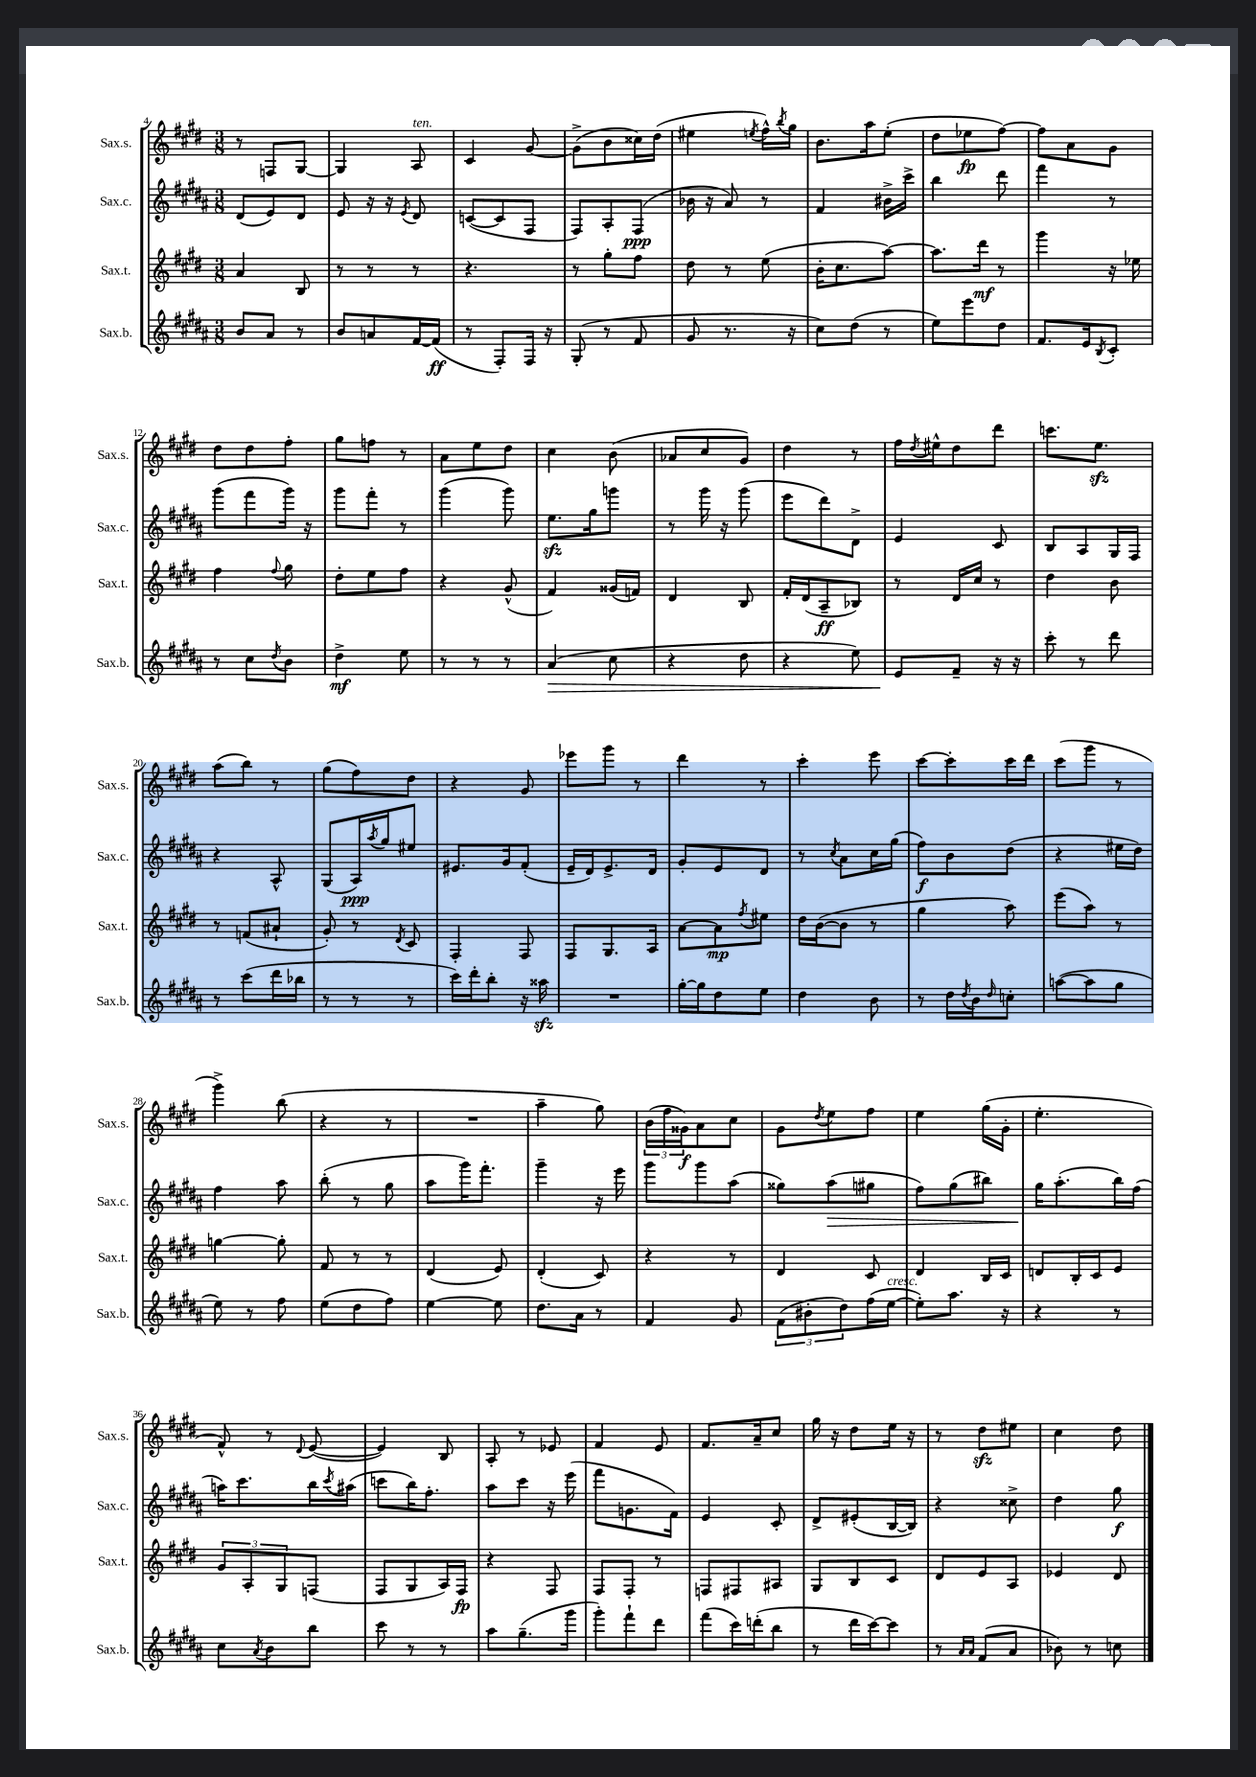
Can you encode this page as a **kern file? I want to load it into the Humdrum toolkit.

**kern	**dynam	**kern	**dynam	**kern	**dynam	**kern	**dynam
*part4	*part4	*part3	*part3	*part2	*part2	*part1	*part1
*staff4	*staff4	*staff3	*staff3	*staff2	*staff2	*staff1	*staff1
*I"Sax.b.	*	*I"Sax.t.	*	*I"Sax.c.	*	*I"Sax.s.	*
*I'Sax.b.	*	*I'Sax.t.	*	*I'Sax.c.	*	*I'Sax.s.	*
*clefG2	*	*clefG2	*	*clefG2	*	*clefG2	*
*k[f#c#g#d#a#]	*	*k[f#c#g#d#]	*	*k[f#c#g#d#a#]	*	*k[f#c#g#d#]	*
*M3/8	*	*M3/8	*	*M3/8	*	*M3/8	*
=4	=4	=4	=4	=4	=4	=4	=4
8b/L	.	4a/	.	(8d#/L	.	8r	.
8a#/J	.	.	.	8e/)	.	8Fn/L	.
8r	.	8B/	.	8d#/J	.	[8G#/J	.
=5	=5	=5	=5	=5	=5	=5	=5
8b/L	.	8r	.	8e/	.	4G#/]	.
8an/	.	8r	.	16r	.	.	.
.	.	.	.	16r	.	.	.
.	.	.	.	8qe/	.	.	.
!	!	!	!	!	!	!LO:TX:a:i:t=ten.	!
[16f#/L	.	8r	.	8d#/	.	8A/	.
(16f#/JJ]	ff	.	.	.	.	.	.
=6	=6	=6	=6	=6	=6	=6	=6
8r	.	4.r	.	([8cn/L	.	4c#/	.
8F#'/L)	.	.	.	8c/]	.	.	.
16F#/Jk	.	.	.	8F#/J	.	[8g#/	.
16r	.	.	.	.	.	.	.
=7	=7	=7	=7	=7	=7	=7	=7
(8G#'/	.	8r	.	8F#/L)	.	(8g#^\L]	.
8r	.	8gg#'\L	.	8A#'/	.	8b\	.
8f#/	.	8ff#\J	.	(8F#/J	ppp	16cc##X\L)	.
.	.	.	.	.	.	(16dd#\JJ	.
=8	=8	=8	=8	=8	=8	=8	=8
8g#/	.	8dd#\	.	16b-X\	.	4ee#X\	.
.	.	.	.	16r	.	.	.
8.r	.	8r	.	8a#/)	.	.	.
.	.	.	.	.	.	8qeen/	.
.	.	(8ee\	.	8r	.	16ff#^^\LL)	.
.	.	.	.	.	.	8qbb/	.
16r	.	.	.	.	.	16gg#\JJ	.
=9	=9	=9	=9	=9	=9	=9	=9
8cc#\L)	.	16b'\KL	.	4f#/	.	8.b\L	.
.	.	8.cc#\	.	.	.	.	.
(8dd#\J	.	.	.	.	.	.	.
.	.	.	.	.	.	16aa\k	.
8r	.	[8aa\J)	.	16b#X^\LL	.	(8ee'\J	.
.	.	.	.	16ccc#^\JJ	.	.	.
=10	=10	=10	=10	=10	=10	=10	=10
8ee\L)	.	8.aa\L]	.	4bb\	.	8dd#\L	.
8eee\	.	.	.	.	.	8ee-X\	fp
.	.	16ddd#\Jk	mf	.	.	.	.
8dd#\J	.	8r	.	8ddd#\	.	[8ff#\J)	.
=11	=11	=11	=11	=11	=11	=11	=11
8.f#/L	.	4ggg#\	.	4fff#\	.	8ff#\L]	.
.	.	.	.	.	.	8a\	.
16e/k	.	.	.	.	.	.	.
8qB/	.	.	.	.	.	.	.
8c#'/J	.	16r	.	8r	.	8g#\J	.
.	.	16ee-X\	.	.	.	.	.
!!LO:LB:g=z
=12	=12	=12	=12	=12	=12	=12	=12
8r	.	4ff#\	.	(8ggg#\L	.	8dd#\L	.
8cc#\L	.	.	.	8fff#\	.	8dd#\	.
8qdd#/	.	8qqff#/	.	.	.	.	.
8b\J	.	8gg#\	.	16ggg#\Jk)	.	8ff#'\J	.
.	.	.	.	16r	.	.	.
=13	=13	=13	=13	=13	=13	=13	=13
4dd#^\	mf	8dd#'\L	.	8ggg#\L	.	8gg#\L	.
.	.	8ee\	.	8fff#'\J	.	8ffn\J	.
8ee\	.	8ff#\J	.	8r	.	8r	.
=14	=14	=14	=14	=14	=14	=14	=14
8r	.	4r	.	(4ggg#\	.	8a\L	.
8r	.	.	.	.	.	8ee\	.
8r	.	(8g#^^/	.	8ggg#\)	.	8dd#\J	.
=15	=15	=15	=15	=15	=15	=15	=15
!	!LO:HP:b	!	!	!	!	!	!
(4a#/	>	4f#/)	.	8.eezz\L	.	4cc#\	.
.	.	.	.	16gg#\k	.	.	.
8cc#\	.	(16g##X/LL	.	8gggn\J	.	(8b\	.
.	.	16fn/JJ)	.	.	.	.	.
=16	=16	=16	=16	=16	=16	=16	=16
4r	.	4d#/	.	8r	.	8a-X/L	.
.	.	.	.	16ggg#\	.	8cc#/	.
.	.	.	.	16r	.	.	.
8dd#\	.	8B/	.	(8ggg#\	.	8g#/J)	.
=17	=17	=17	=17	=17	=17	=17	=17
4r	.	16f#'/LL	.	8eee\L	.	4dd#\	.
.	.	(16d#/J	.	.	.	.	.
.	.	8A~/	ff	8ddd#\)	.	.	.
8ee\)	.	8B-X/J)	.	8d#^\J	.	8r	.
=18	=18	=18	=18	=18	=18	=18	=18
8e/L	.	8r	.	4e/	.	16ff#\LL	.
.	.	.	.	.	.	8qdd#/	.
.	.	.	.	.	.	16ee#X^^\J	.
8f#~/J	]	16d#/LL	.	.	.	8dd#\	.
.	.	16cc#/JJ	.	.	.	.	.
16r	.	8r	.	8c#/	.	8ddd#\J	.
16r	.	.	.	.	.	.	.
=19	=19	=19	=19	=19	=19	=19	=19
8ccc#'\	.	4dd#\	.	8B/L	.	8.cccn\L	.
8r	.	.	.	8A#/	.	.	.
.	.	.	.	.	.	8.eezz\J	.
8ddd#\	.	8b\	.	16G#/L	.	.	.
.	.	.	.	16F#/JJ	.	.	.
!!LO:LB:g=z
=20	=20	=20	=20	=20	=20	=20	=20
8r	.	8r	.	4r	.	(8aa\L	.
(8ccc#\L	.	(8fn/L	.	.	.	8bb\J)	.
16ddd#\L	.	8a#X`/J	.	8A#^^/	.	8r	.
16bb-X\JJ	.	.	.	.	.	.	.
=21	=21	=21	=21	=21	=21	=21	=21
8r	.	8g#'/)	.	(8G#/L	.	(8gg#\L	.
8r	.	8r	.	16A#/L)	ppp	8ff#\)	.
.	.	.	.	8qaa#/	.	.	.
.	.	.	.	16gg#/J	.	.	.
.	.	8qd#/	.	.	.	.	.
8r	.	8c#/	.	8ee#X/J	.	8dd#\J	.
=22	=22	=22	=22	=22	=22	=22	=22
16ccc#\LL)	.	4F#'/	.	8.e#X/L	.	4r	.
16ddd#'\J	.	.	.	.	.	.	.
8bb'\J	.	.	.	.	.	.	.
.	.	.	.	16g#/k	.	.	.
16r	.	8F#/	.	(8f#'/J	.	8g#/	.
16aa##Xzz\	.	.	.	.	.	.	.
=23	=23	=23	=23	=23	=23	=23	=23
4.r	.	8F#/L	.	16e~/LL	.	8eee-X\L	.
.	.	.	.	16d#/J)	.	.	.
.	.	8.G#/	.	8.e^/	.	8ggg#\J	.
.	.	.	.	.	.	8r	.
.	.	16A/Jk	.	16d#/Jk	.	.	.
=24	=24	=24	=24	=24	=24	=24	=24
[16gg#'\LL	.	[8a\L	.	8g#'/L	.	4ddd#\	.
16gg#\J]	.	.	.	.	.	.	.
8dd#\	.	8a\]	mp	8e/	.	.	.
.	.	8qff#/	.	.	.	.	.
8ee\J	.	8ee#X\J	.	8d#/J	.	8r	.
=25	=25	=25	=25	=25	=25	=25	=25
4dd#\	.	16dd#\LL	.	8r	.	4ccc#'\	.
.	.	([16b\J	.	.	.	.	.
.	.	.	.	8qcc#/	.	.	.
.	.	8b\J]	.	8a#\L	.	.	.
8b\	.	8r	.	16cc#\L	.	8eee\	.
.	.	.	.	(16gg#\JJ	.	.	.
=26	=26	=26	=26	=26	=26	=26	=26
8r	.	4gg#\	.	8ff#\L)	f	[8ccc#\L	.
16dd#\LL	.	.	.	8b\	.	8ccc#'\]	.
8qdd#/	.	.	.	.	.	.	.
16b\J	.	.	.	.	.	.	.
16qqdd#/	.	.	.	.	.	.	.
8ccn'\J	.	8aa\)	.	(8dd#\J	.	16ccc#\L	.
.	.	.	.	.	.	16ddd#\JJ	.
=27	=27	=27	=27	=27	=27	=27	=27
([8aan\L	.	(8eee\L	.	4r	.	(8ccc#\L	.
8aa\]	.	8aa\J)	.	.	.	8ggg#\J	.
8gg#\J	.	8r	.	16ee#X\LL	.	8r	.
.	.	.	.	16dd#\JJ)	.	.	.
!!LO:LB:g=z
=28	=28	=28	=28	=28	=28	=28	=28
8ee\)	.	[4ggn\	.	4ff#\	.	4ggg#^\)	.
8r	.	.	.	.	.	.	.
8ff#\	.	8gg'\]	.	8aa#\	.	(8bb\	.
=29	=29	=29	=29	=29	=29	=29	=29
(8ee\L	.	8f#/	.	(8bb'\	.	4r	.
8dd#\	.	8r	.	8r	.	.	.
8ff#\J)	.	8r	.	8gg#\	.	8r	.
=30	=30	=30	=30	=30	=30	=30	=30
[4ee\	.	(4d#/	.	8aa#\L	.	4.r	.
.	.	.	.	16ggg#\K)	.	.	.
.	.	.	.	8.fff#'\J	.	.	.
8ee\]	.	8e/)	.	.	.	.	.
=31	=31	=31	=31	=31	=31	=31	=31
8.dd#\L	.	(4d#'/	.	4ggg#~\	.	4aa~\	.
16a#\Jk	.	.	.	.	.	.	.
8r	.	8c#/)	.	16r	.	8gg#\)	.
.	.	.	.	16eee\	.	.	.
=32	=32	=32	=32	=32	=32	=32	=32
4f#/	.	4r	.	8ggg#\L	.	(24b\LL	.
.	.	.	.	.	.	24ff#\	.
.	.	.	.	.	.	24g##X\J)	f
.	.	.	.	8ggg#\	.	8a\	.
8g#/	.	8r	.	(8aa#\J	.	8cc#\J	.
=33	=33	=33	=33	=33	=33	=33	=33
(12f#\L	.	4d#/	.	8gg##X\L)	.	8g#\L	.
12b#X'\	.	.	.	.	.	.	.
.	.	.	.	.	.	8qdd#/	.
!	!	!	!	!	!LO:HP:b	!	!
.	.	.	.	(8aa#\	>	8ee\	.
12dd#\)	.	.	.	.	.	.	.
(16ff#\L	.	8c#/	.	8gg#X\J	.	8ff#\J	.
!LO:TX:a:i:t=cresc.	!	!	!	!	!	!	!
[16ee\JJ	.	.	.	.	.	.	.
=34	=34	=34	=34	=34	=34	=34	=34
8ee'\L])	.	4d#/	.	8ff#\L)	.	4ee\	.
8.aa#\J	.	.	.	(8gg#\	.	.	.
.	.	16B/LL	.	8bb#X\J)	.	(16gg#\LL	.
16r	.	16c#/JJ	.	.	.	16g#'\JJ	.
=35	=35	=35	=35	=35	=35	=35	=35
4r	.	8dn/L	.	16gg#\KL	.	4.ee'\	.
.	.	.	.	(8.aa#'\	]	.	.
.	.	16B'/L	.	.	.	.	.
.	.	16c#/J	.	.	.	.	.
8r	.	8e/J	.	16bb\L)	.	.	.
.	.	.	.	(16ff#\JJ	.	.	.
!!LO:LB:g=z
=36	=36	=36	=36	=36	=36	=36	=36
8cc#\L	.	12g#/L	.	16aan\KL)	.	8f#^^/)	.
.	.	.	.	8.ccc#\	.	.	.
.	.	12A'/	.	.	.	.	.
8qa#/	.	.	.	.	.	.	.
8b\	.	.	.	.	.	8r	.
.	.	12G#/	.	.	.	.	.
.	.	.	.	.	.	8qqd#/	.
8bb\J	.	(8Fn/J	.	16bb\L	.	([8e/	.
.	.	.	.	8qccc#/	.	.	.
.	.	.	.	(16aa#X\JJ	.	.	.
=37	=37	=37	=37	=37	=37	=37	=37
8ccc#\	.	8F#/L	.	8cccn\L	.	4e/])	.
8r	.	8G#/	.	16bb\K)	.	.	.
.	.	.	.	8.ff#'\J	.	.	.
8r	.	16A/L)	.	.	.	8B/	.
.	.	16F#/JJ	fp	.	.	.	.
=38	=38	=38	=38	=38	=38	=38	=38
8aa#\L	.	4r	.	8aa#\L	.	8A'/	.
(8.gg#~\	.	.	.	8ccc#\J	.	8r	.
.	.	8F#/	.	16r	.	8e-X/	.
16ggg#\Jk	.	.	.	(16eee\	.	.	.
=39	=39	=39	=39	=39	=39	=39	=39
8ggg#'\L)	.	8F#/L	.	8fff#\L	.	4f#/	.
8fff#`\	.	8F#'/J	.	8.gn\	.	.	.
8ddd#\J	.	8r	.	.	.	8e/	.
.	.	.	.	16f#\Jk)	.	.	.
=40	=40	=40	=40	=40	=40	=40	=40
(8fff#\L	.	8Fn/L	.	4e/	.	8.f#/L	.
16ccc#\L)	.	8F#X/	.	.	.	.	.
(16dddn'\J	.	.	.	.	.	16a~/k	.
8bb\J	.	8A#X/J	.	8c#'/	.	8cc#/J	.
=41	=41	=41	=41	=41	=41	=41	=41
8r	.	8G#/L	.	8d#^/L	.	16gg#\	.
.	.	.	.	.	.	16r	.
16ddd#\LL	.	8B/	.	(8e#X'/	.	8dd#\L	.
[16ccc#\J)	.	.	.	.	.	.	.
8ccc#\J]	.	8c#/J	.	[16B/L	.	16ee\Jk	.
.	.	.	.	16B/JJ])	.	16r	.
=42	=42	=42	=42	=42	=42	=42	=42
8r	.	8d#/L	.	4r	.	8r	.
16qqa#/LL	.	.	.	.	.	.	.
16qqa#/JJ	.	.	.	.	.	.	.
(8f#/L	.	8e/	.	.	.	8dd#zz\L	.
8a#/J	.	8A/J	.	8cc##X^\	.	8ee#X\J	.
=43	=43	=43	=43	=43	=43	=43	=43
8b-X\)	.	4e-X/	.	4dd#\	.	4cc#\	.
8r	.	.	.	.	.	.	.
8ccn\	.	8d#/	.	8gg#\	f	8dd#\	.
==	==	==	==	==	==	==	==
*-	*-	*-	*-	*-	*-	*-	*-
